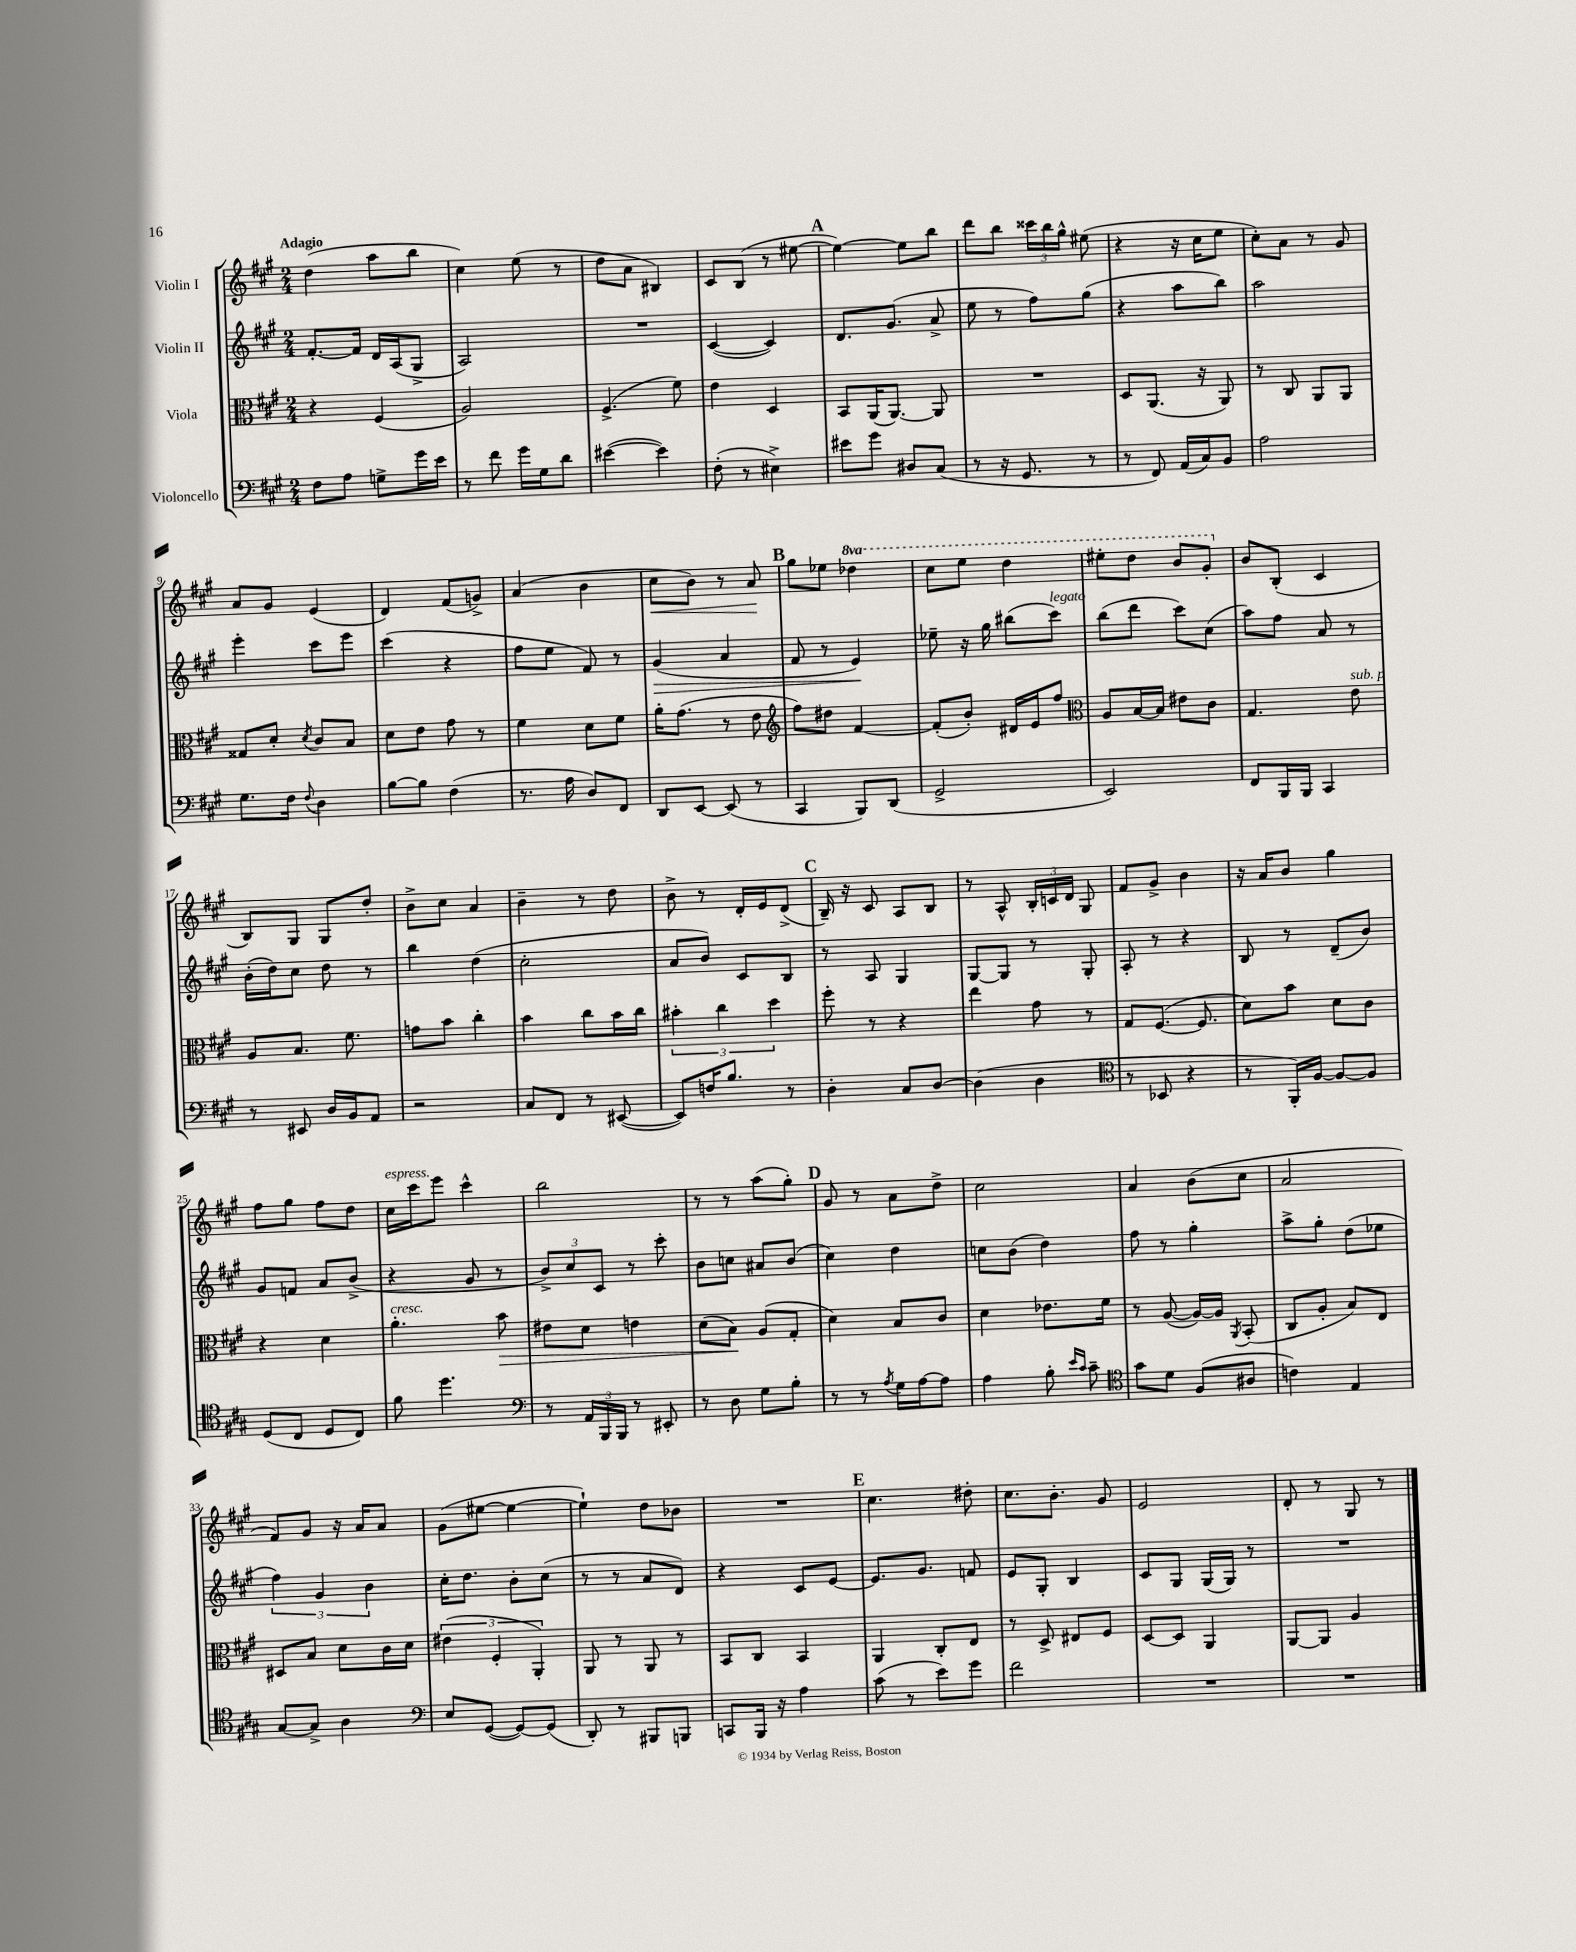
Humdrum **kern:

**kern	**kern	**kern	**kern
*staff4	*staff3	*staff2	*staff1
*clefF4	*clefC3	*clefG2	*clefG2
*k[f#c#g#]	*k[f#c#g#]	*k[f#c#g#]	*k[f#c#g#]
*M2/4	*M2/4	*M2/4	*M2/4
8F#	4r	[8.f#'	(4dd
8A	.	.	.
.	.	16f#]	.
8G^	(4F#	16d	8aa
.	.	(16A	.
16g#	.	8G#^	8bb
16e	.	.	.
=	=	=	=
8r	2A)	2A)	4cc#)
8f#	.	.	.
16g#	.	.	(8ee
16G#	.	.	.
8d	.	.	8r
=	=	=	=
([4e#	(4.F#^	2r	8dd
.	.	.	8a
4e#])	.	.	4B#)
.	8f#)	.	.
=	=	=	=
(8F#'	4e	([4c#	8c#
8r	.	.	(8B
4E#^)	4D	4c#])	8r
.	.	.	[8ee#
=	=	=	=
8e#	8BB	8.d	4ee#_)
8g#	(16AA	.	.
.	[8.AA)	(8.g#	.
8D#	.	.	8ee#]
(8C#	8AA]	8a^	8bb
=	=	=	=
8r	2r	8ee	8ddd
16r	.	8r	8bb
8.GG#	.	.	.
.	.	8ff#)	24ccc##
.	.	.	24bb
.	.	.	24gg#^^
8r	.	(8gg#	(8ee#
=	=	=	=
8r	8D	4r	4r
8FF#)	(8.AA	.	.
(16AA	.	8aa	16r
16C#)	16r	.	16cc#
8BB	8AA)	8bb)	8ee
=	=	=	=
2A	8r	2aa	8cc#')
.	8C#	.	8a
.	8AA	.	8r
.	8AA	.	8g#
=	=	=	=
8.G#	8G##	4eee'	8a
.	8d'	.	8g#
16F#	.	.	.
8qqF#	8qd	.	.
4D	8c#	8ccc#	(4e
.	8B	8eee	.
=	=	=	=
[8B	8d	(4ccc#	4d)
8B]	8e	.	.
(4F#	8g#	4r	(8f#
.	8r	.	8g^)
=	=	=	=
8.r	4f#	8ff#	(4a
.	.	8ee	.
16A	.	.	.
8D)	8d	8f#)	4b
8FF#	8f#	8r	.
=	=	=	=
8DD	16a'	(4g#	8cc#
.	(8.g#	.	.
[8EE	.	.	8b)
(8EE]	8r	4a	8r
8r	8e	.	8a
=	=	=	=
*	*clefG2	*	*
4CC#	8ff#)	8f#	8gg#
.	8dd#	8r	8ee-
8BBB)	[4f#	4e)	4ddd-
(8DD	.	.	.
=	=	=	=
2GG#^	(8f#']	8ee-~	8ccc#
.	8b')	16r	8eee
.	.	16gg#	.
.	16d#	(8bb#	4ddd
.	16e	.	.
.	8ff#	8ccc#)	.
=	=	=	=
*	*clefC3	*	*
2EE)	8A	(8bb	8eee#'
.	[16B	8ddd	8ddd
.	16B]	.	.
.	8e#	8ccc#)	8bb
.	8c#	(8cc#	8gg#'
=	=	=	=
8FF#	4.G#	8aa)	8b
16BBB	.	8ff#	(8B'
16BBB	.	.	.
4CC#	.	8a	4c#
.	8e	8r	.
=	=	=	=
8r	8A	(16b'	8B)
.	.	16dd)	.
8EE#	8.B	8cc#	8G#
16D	.	8dd	8G#
16BB	8.f#	.	.
8AA	.	8r	8dd'
=	=	=	=
2r	8g	4bb	8b^
.	8b	.	8cc#
.	4cc#'	(4dd	4a
=	=	=	=
8C#	4b	2cc#'	4b~
8FF#	.	.	.
8r	8cc#	.	8r
([8EE#	16b	.	8dd
.	16cc#	.	.
=	=	=	=
8EE#])	6b#'	8a	8b^
16F	.	8b)	8r
.	6cc#	.	.
8.B	.	.	.
.	.	8c#	16d'
.	.	.	16e
.	6dd	.	.
8r	.	8B	(8d^
=	=	=	=
4D'	8ff#'	8r	16B~)
.	.	.	16r
.	8r	8A	8c#
8C#	4r	4G#	8A
[8D	.	.	8B
=	=	=	=
(4D]	4ee	[8G#	8r
.	.	8G#]	8A^^
4D	8g#	8r	24B'
.	.	.	24c
.	.	.	24d
.	8r	8G#'	8G#
=	=	=	=
*clefC4	*	*	*
8r	8G#	8A'	8f#
8BB-	([8.F#	8r	8g#^
4r	.	4r	4b
.	8.F#]	.	.
=	=	=	=
8r	8d)	8B	16r
.	.	.	16a
16FF#')	8b	8r	8b
[16F#	.	.	.
8F#_	8d	(8d~	4gg#
8F#]	8c#	8b)	.
=	=	=	=
(8D	4r	8g#	8ff#
8C#	.	8f	8gg#
8D	4d	8a	8ff#
8C#)	.	(8b^	8dd
=	=	=	=
8f#	4.a'	4r	16cc#
.	.	.	16ccc#
4.dd	.	.	8eee
.	.	8g#	4ccc#^^
.	8b	8r	.
=	=	=	=
*clefF4	*	*	*
8r	8e#	12b^)	2bb
.	.	12cc#	.
24AA	8d	.	.
24BBB	.	12c#	.
24BBB	.	.	.
8r	4e	8r	.
8EE#'	.	8ccc#'	.
=	=	=	=
8r	(8d	8b	8r
8D	8B)	8cc	8r
8G#	(8A	8a#	(8aa
8B'	8G#'	(8b	8gg#')
=	=	=	=
8r	4d)	4cc#)	8g#
8r	.	.	8r
8qA	.	.	.
16G#	8B	4dd	8a
[16A	.	.	.
8A]	8c#	.	8dd^
=	=	=	=
4A	4d	8cc	2cc#
.	.	(8b	.
8B'	8.e-	4dd)	.
16qqe	.	.	.
16qqc#	.	.	.
8c#~	.	.	.
.	16f#	.	.
=	=	=	=
*clefC4	*	*	*
8g#	8r	8ff#	4a
8d	([8A	8r	.
(8F#	16A_)	4gg#'	(8b
.	16A]	.	.
.	8qAA	.	.
8A#	(8BB'	.	8cc#
=	=	=	=
4c)	8C#	8aa^	2a
.	8A'	8gg#'	.
4E	8B)	(8dd	.
.	8E	8ee-	.
=	=	=	=
[8G#	8D#	6ff#)	8f#)
8G#^]	8B	.	8g#
.	.	6g#	.
4A	8d	.	16r
.	.	.	16a
.	.	6b	.
.	16c#	.	8a
.	16d	.	.
=	=	=	=
*clefF4	*	*	*
8E	(6e#	16cc#'	(8g#
.	.	8.dd	.
([8GG#	.	.	[8ee#
.	6F#'	.	.
8GG#_)	.	8b'	4ee#_
.	6AA')	.	.
(8GG#]	.	(8cc#	.
=	=	=	=
8DD')	8AA	8r	4ee#`])
8r	8r	8r	.
8BBB#	8AA	8a	8dd
8BBB	8r	8d)	8b-
=	=	=	=
8CC	8BB	4r	2r
16BBB	8C#	.	.
16r	.	.	.
4A	4BB	8c#	.
.	.	[8e	.
=	=	=	=
(8c#	4AA	8.e]	4.cc#
8r	.	.	.
.	.	8.g#	.
8e)	8C#'	.	.
8g#	8E	8f	8dd#'
=	=	=	=
2f#	8r	8e	8.cc#
.	8D^	8G#'	.
.	.	.	8.b'
.	8E#	4B	.
.	8F#	.	8g#
=	=	=	=
2r	[8D	8c#	2e
.	8D]	8G#	.
.	4AA	(16G#	.
.	.	16G#)	.
.	.	8r	.
=	=	=	=
2r	[8AA	2r	8d'
.	8AA]	.	8r
.	4A	.	8G#
.	.	.	8r
==	==	==	==
*-	*-	*-	*-
